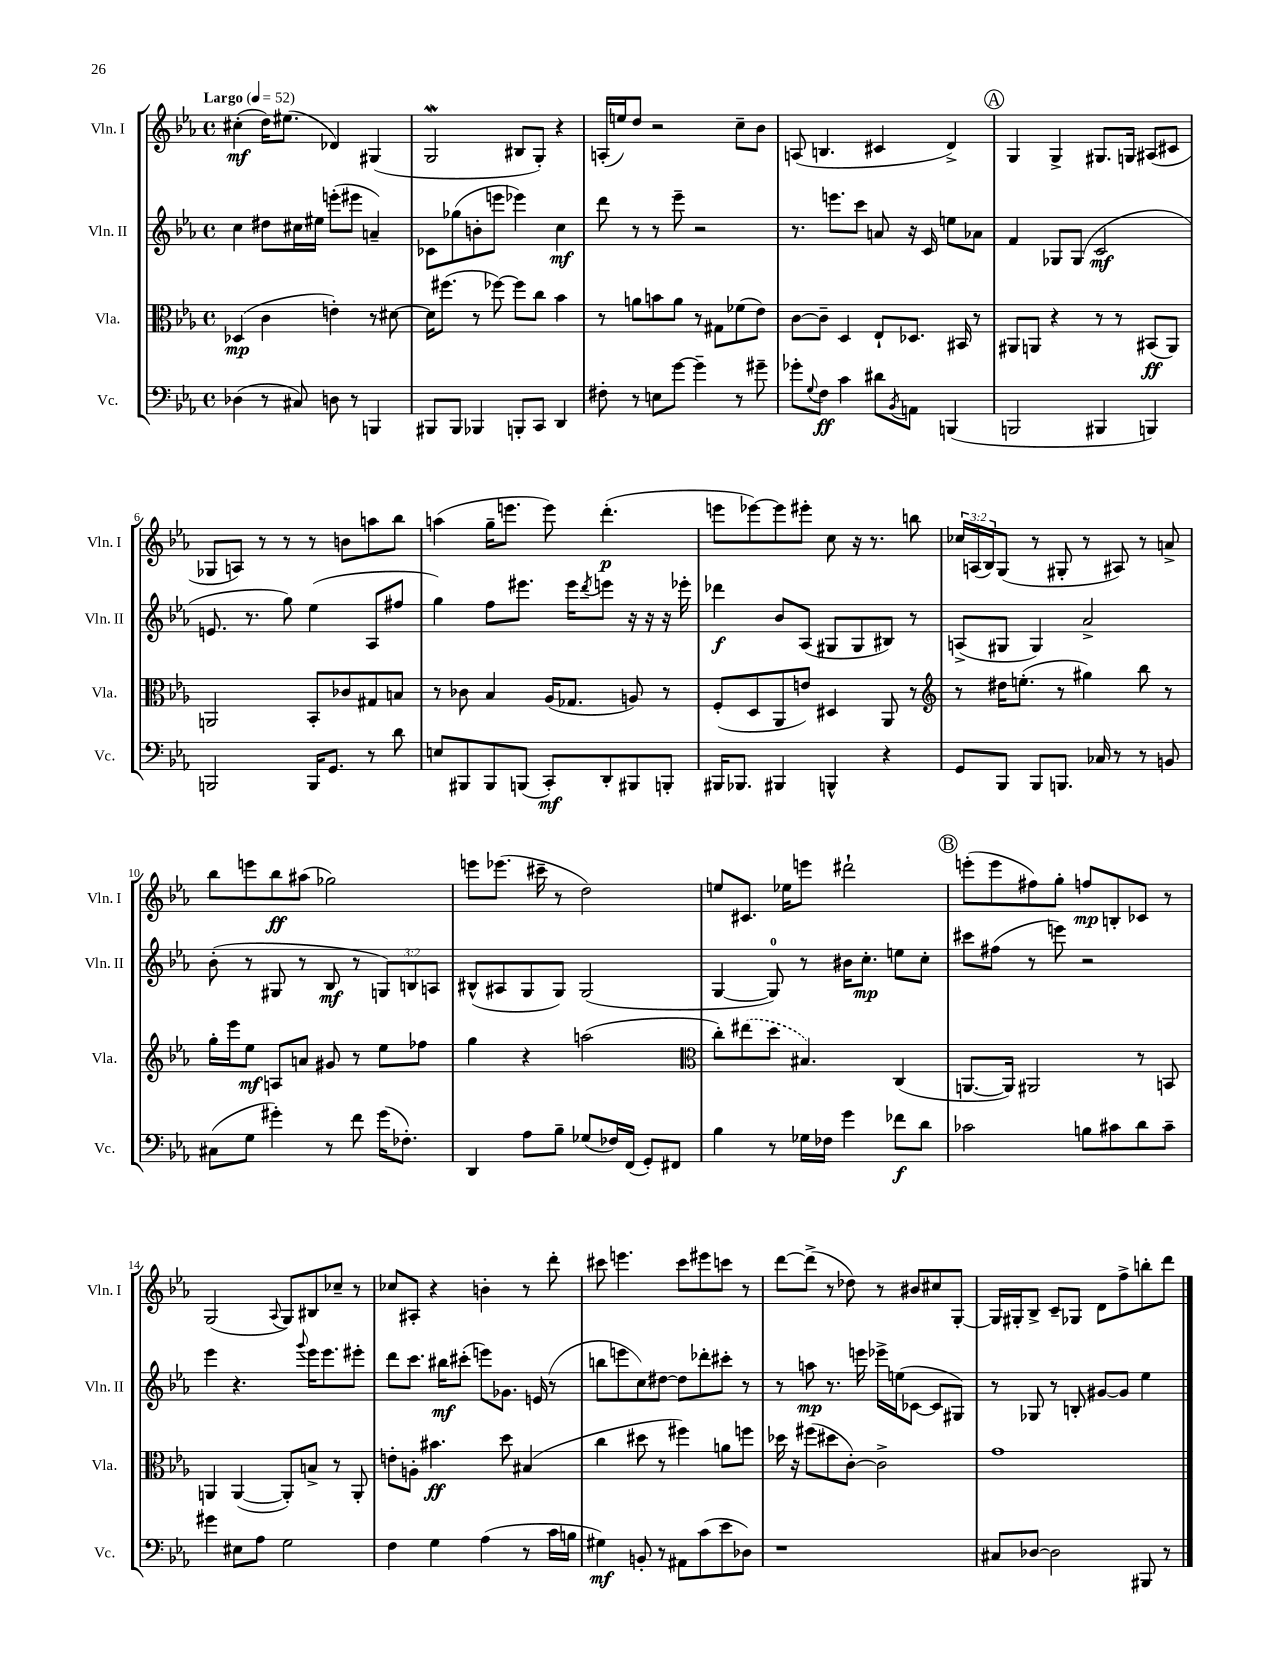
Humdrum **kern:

**kern	**kern	**kern	**kern
*staff4	*staff3	*staff2	*staff1
*clefF4	*clefC3	*clefG2	*clefG2
*k[b-e-a-]	*k[b-e-a-]	*k[b-e-a-]	*k[b-e-a-]
*M4/4	*M4/4	*M4/4	*M4/4
*met(c)	*met(c)	*met(c)	*met(c)
*MM52	*MM52	*MM52	*MM52
(4D-	(4D-	4cc	(4cc#'
8r	4c	8dd#	16dd)
.	.	.	(8.ee#
8C#)	.	16cc#	.
.	.	16ee#	.
8D	4e')	(8eee'	4d-)
8r	.	8eee#	.
4BBB	8r	4a~)	(4G#
.	[8d#	.	.
=	=	=	=
8BBB#	16d#]	8c-	2G
.	(8.ff#	.	.
8BBB#	.	(8gg-	.
4BBB-	8r	8b'	.
.	[8ff-)	8eee	.
8BBB'	8ff-]	4eee-)	8B#
8CC	8cc	.	8G')
4DD	4b-	4cc	4r
=	=	=	=
8F#'	8r	8ddd	(16A'
.	.	.	16ee)
8r	8a	8r	8dd
8E	8b	8r	2r
[8g	8a	8eee-~	.
4g~]	8r	2r	.
.	8G#	.	.
8r	(8f-	.	8cc~
8g#~	8e-)	.	8b-
=	=	=	=
8g-'	[8c	8.r	(8A
8qqG	.	.	.
8F	8c~]	.	4.B
.	.	8.eee	.
4c	4D	.	.
.	.	8ccc	.
8d#	8E-`	8a	4c#
8qBB-	.	.	.
8AA	8.D-	16r	.
.	.	16c	.
(4BBB	.	8ee	4d^)
.	16BB#	.	.
.	8r	8a-	.
=	=	=	=
2BBB	8AA#	4f	4G
.	8AA	.	.
.	4r	8G-	4G^
.	.	(8G-	.
4BBB#	8r	2c	8.G#
.	8r	.	.
.	.	.	16G
4BBB)	(8BB#	.	(8A#
.	8AA)	.	8c#
=	=	=	=
2BBB	2AA	8.e	8G-
.	.	.	8A)
.	.	8.r	.
.	.	.	8r
.	.	8gg)	8r
16BBB	8BB-'	(4ee-	8r
8.GG	.	.	.
.	8c-	.	8b
8r	8G#	8A-	8aa
8d	8B	8ff#	8bb-
=	=	=	=
8E	8r	4gg)	(4aa
8BBB#	8c-	.	.
8BBB#	4B-	8ff	16gg~
.	.	.	8.eee
(8BBB	.	8.eee#	.
8CC')	(16A-	.	8eee)
.	8.G-	16eee#	.
.	.	8qddd	.
8DD'	.	8eee	(4.ddd'
8BBB#	8A)	16r	.
.	.	16r	.
8BBB'	8r	16r	.
.	.	16eee-'	.
=	=	=	=
16BBB#	(8F'	4ddd-	8eee
8.BBB-	.	.	.
.	8D	.	[8eee-)
4BBB#	8AA-	8b-	8eee-]
.	8e)	(8A-	8eee#'
4BBB^^	4D#	8G#	8cc
.	.	8G#	16r
.	.	.	8.r
4r	8AA-	8B#)	.
.	8r	8r	8bb
=	=	=	=
*	*clefG2	*	*
8GG	8r	(8A^	24cc-
.	.	.	(24A
.	.	.	24B-)
8BBB-	16dd#	8G#	(8G
.	(8.ee'	.	.
8BBB-	.	4G#)	8r
8.BBB	8r	.	8G#'
.	4gg#)	2a-^	8r
16C-	.	.	.
8r	.	.	8A#)
8r	8bb-	.	8r
8BB	8r	.	8a^
=	=	=	=
(8C#	16gg'	(8b-'	8bb-
.	16eee-	.	.
8G	8ee-	8r	8eee
4g#')	8A	8G#	8bb-
.	8a	8r	(8aa#
8r	8g#	8B-	2gg-)
8f	8r	8r	.
(16g#	8ee-	12G)	.
8.F-')	.	.	.
.	.	12B	.
.	8ff-	.	.
.	.	12A	.
=	=	=	=
4DD	4gg	(8B#^^	8eee
.	.	8A#	(8.eee-
8A-	4r	8G	.
.	.	.	16ccc#~
8B-~	.	8G)	8r
(8G-	(2aa	(2G	2dd)
16F-)	.	.	.
(16FF	.	.	.
8GG')	.	.	.
8FF#	.	.	.
=	=	=	=
*	*clefC3	*	*
4B-	8cc')	[4G	8ee
.	(8ee#	.	8.c#
8r	8dd	8G])	.
.	.	.	16ee-
16G-	4.B#)	8r	8eee
16F-	.	.	.
4g	.	16b#	2ddd#`
.	.	8.cc'	.
8f-	(4C	8ee	.
8d	.	8cc'	.
=	=	=	=
2c-	[8.AA	8ccc#	(8eee'
.	.	(8ff#	8eee
.	16AA])	.	.
.	2AA#	8r	8ff#)
.	.	8eee)	8gg'
8B	.	2r	8ff
8c#	.	.	8B'
8d	8r	.	8c-
8c#~	8BB	.	8r
=	=	=	=
4g#	4AA	4eee-	(2G
8E#	([4AA	4.r	.
8A-	.	.	.
.	.	.	8qqA-
2G	8AA'])	.	8G)
.	.	8qqggg	.
.	8B^	16eee-	8B#
.	.	8.eee-	.
.	8r	.	8cc-~
.	8AA'	8eee#'	8r
=	=	=	=
4F	8e'	8ddd	8cc-
.	8A'	8.ccc	8A#'
4G	4.b#	.	4r
.	.	16bb#	.
.	.	(8ccc#'	.
(4A-	.	8eee)	4b'
.	8dd	8.g-	.
8r	(4B#	.	8r
.	.	(16e	.
16c	.	8r	8ddd'
16B	.	.	.
=	=	=	=
4G#)	4cc	8bb	8ccc#
.	.	8eee	4.eee
8BB'	8dd#	8cc)	.
8r	8r	[8dd#	.
8AA#	4ff#)	8dd#]	8ccc#
(8c	.	8ddd-'	8eee#
8e-	8a	8ccc#'	8ccc
8D-)	8ff	8r	8r
=	=	=	=
1r	16dd-	8r	[8ddd
.	16r	.	.
.	(8ff#	8aa	(8ddd^]
.	8dd#	8.r	8r
.	[8c')	.	8dd-)
.	.	16eee	.
.	2c^]	16eee-^	8r
.	.	(16ee	.
.	.	[8c-	8b#
.	.	8c-]	8cc#
.	.	8G#)	[8G'
=	=	=	=
8C#	1g	8r	16G]
.	.	.	16G#'
[8D-	.	8G-	8B-^
2D-]	.	8r	8c~
.	.	8B'	8G-
.	.	[8g#	8d
.	.	8g#]	8ff^
8BBB#	.	4ee-	8bb'
8r	.	.	8ddd
==	==	==	==
*-	*-	*-	*-
